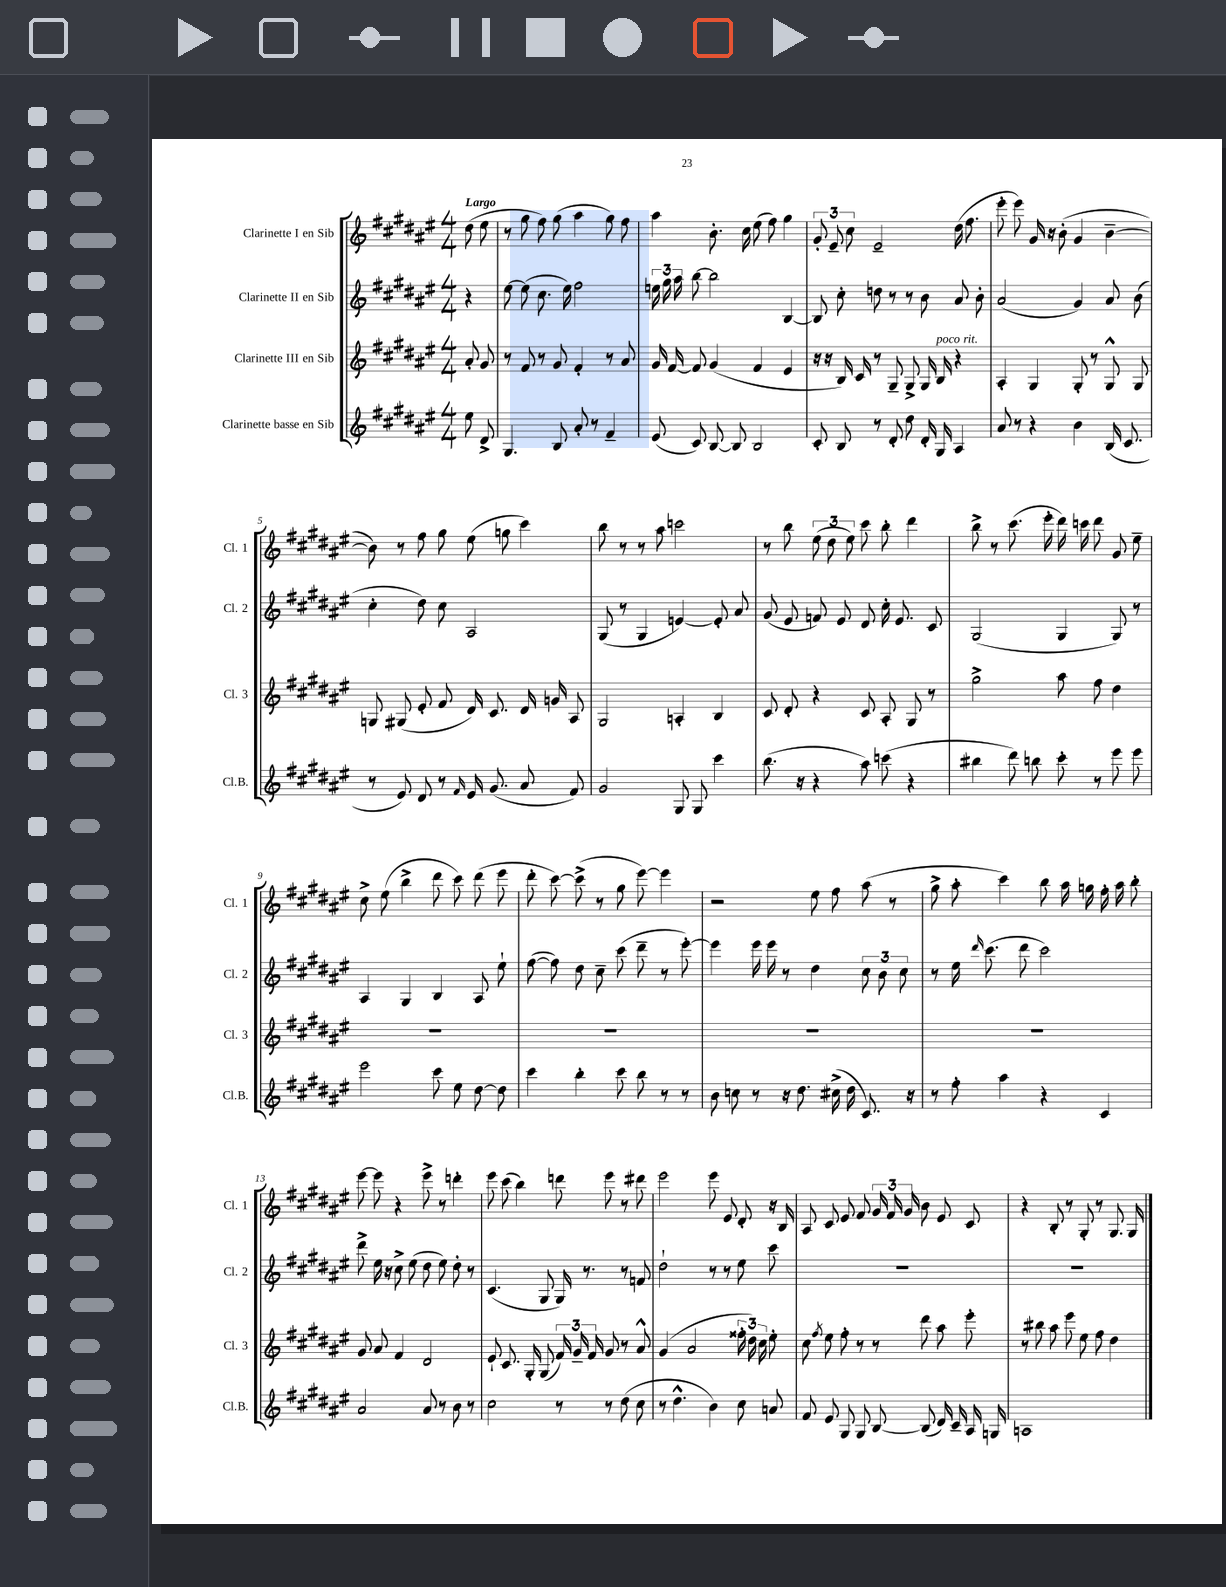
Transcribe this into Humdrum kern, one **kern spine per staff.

**kern	**kern	**kern	**kern
*staff4	*staff3	*staff2	*staff1
*clefG2	*clefG2	*clefG2	*clefG2
*k[f#c#g#d#a#e#]	*k[f#c#g#d#a#e#]	*k[f#c#g#d#a#e#]	*k[f#c#g#d#a#e#]
*M4/4	*M4/4	*M4/4	*M4/4
8ee#	8a#'	4r	(8dd#
8d#^	8g#	.	8ee#
=	=	=	=
4.G#	8r	[8ee#	8r
.	8f#	(8ee#]	8gg#
.	8r	8.cc#	8ff#)
8B	8g#	.	(8gg#
.	.	16ee#)	.
8a#'	4f#'	2ff#	4aa#
8r	.	.	.
4f#~	8r	.	8gg#)
.	8a#	.	8ff#
=	=	=	=
(8e#	16g#	24ee	4aa#
.	.	24gg#	.
.	[16f#	.	.
.	.	24aa#	.
8c#)	8f#]	[8bb	.
[8B	(4g#	2bb]	8.b'
8B]	.	.	.
.	.	.	16cc#
2B	4f#	.	(8ee#
.	.	.	8ff#)
.	4e#	[4B	4gg#
=	=	=	=
8c#'	16r	8B]	12g#'
.	16r	.	.
.	.	.	12e#~
8B	16B)	8cc#'	.
.	.	.	12cc#
.	16c#	.	.
8r	8r	8dd	2e#~
8d#'	8G#~	8r	.
8dd#	8G#^	8r	.
16d#'	16G#	8b	.
16G#	16B	.	.
4A#	4r	8a#	(16dd#
.	.	.	8.ff#
.	.	8b'	.
=	=	=	=
8a#	4A#'	(2a#	8eee#'
8r	.	.	8eee#)
4r	4G#	.	16g#
.	.	.	16r
.	.	.	(8b'
4b	8G#'	4g#)	4g#
.	8r	.	.
(16B	8G#^^	8a#	[4b~
8.c#	.	.	.
.	8G#	(8b	.
=	=	=	=
8r	8G	4cc#'	8b])
8e#)	(8G#	.	8r
8d#	8e#'	8dd#)	8ff#
8r	8f#	8cc#	8gg#
16qqf#	.	.	.
16e#	16d#)	2A#	(8ee#
(8.g#	8.c#	.	.
.	.	.	8gg
8a#	16d#	.	4ccc#)
.	16g	.	.
8f#)	8A#	.	.
=	=	=	=
2g#	2G#	(8G#	8bb
.	.	8r	8r
.	.	4G#	8r
.	.	.	8aa#
8G#	4A'	[4e)	2ccc
8G#	.	.	.
4ccc#	4B	8e']	.
.	.	8a#	.
=	=	=	=
(8.bb	8c#	(8g#	8r
.	8d#'	8e#	8bb
16r	.	.	.
4r	4r	8f)	(12ee#
.	.	.	12dd#
.	.	8e#	.
.	.	.	12ee#)
8aa#)	8c#	8d#	8ccc#
(8ccc	8A#'	16cc#'	8bb'
.	.	8.e#	.
4r	8G#	.	4ddd#
.	8r	8c#	.
=	=	=	=
4bb#	2gg#^	(2G#	8bb^
.	.	.	8r
8ddd#)	.	.	(8.ccc#
8bb	.	.	.
.	.	.	16eee#'
8ccc#'	8aa#	4G#	16ddd#)
.	.	.	16ccc
8r	8ff#	.	8ddd#
8eee#	4dd#	8G#)	8g#
8eee#	.	8r	8ee#~
=	=	=	=
2eee#	1r	4A#	8cc#^
.	.	.	(8ee#
.	.	4G#	4bb^
8ccc#	.	4B	8ddd#
8ee#	.	.	8ccc#)
[8dd#	.	8A#	(8ddd#
8dd#]	.	8ee#`	8eee#
=	=	=	=
4ccc#	1r	([8ff#	8ddd#'
.	.	8ff#])	[8ccc#)
4bb'	.	8dd#	(8ccc#^]
.	.	8cc#~	8r
8ccc#	.	(8ccc#	8gg#
8bb	.	8ddd#~	[8eee#)
8r	.	8r	4eee#]
8r	.	[8eee#')	.
=	=	=	=
8b	1r	4eee#]	2r
8cc	.	.	.
8r	.	16eee#	.
.	.	16eee#	.
16r	.	8r	.
8.dd#	.	.	.
.	.	4dd#	8ee#
(16cc#^	.	.	8ff#
16dd#	.	.	.
8.c#)	.	12cc#	(8aa#
.	.	12b	.
.	.	.	8r
.	.	12cc#	.
16r	.	.	.
=	=	=	=
8r	1r	8r	8gg#^
8ff#'	.	16ee#	8aa#'
.	.	16qqddd#	.
.	.	(8.ccc#	.
4aa#	.	.	4ccc#)
.	.	8ddd#	.
4r	.	2ccc#)	8bb
.	.	.	16aa#
.	.	.	16gg
4c#	.	.	16ff#'
.	.	.	16aa#
.	.	.	8bb'
=	=	=	=
2a#	8g#	8ddd#^	[8eee#
.	8a#	16ee#	8eee#]
.	.	16r	.
.	4f#	8cc#^	4r
.	.	(8ee#	.
8a#	2d#	8dd#	8eee#^
8r	.	8ee#)	8r
8b	.	8dd#'	4ddd'
8r	.	8r	.
=	=	=	=
2cc#	8e#`	(4.c#	8eee#
.	8.c#	.	(8ccc#
.	.	.	4bb)
.	16G#'	.	.
.	(8G#	8G#	.
8r	24f#)	16G#)	8ddd
.	24g#~	.	.
.	.	8.r	.
.	24f#	.	.
8r	8g#	.	8eee#
(8dd#	8r	8r	8r
8cc#	8a#^^	8f	8ddd#
=	=	=	=
8r	(4g#	2dd#`	2eee#
4.dd#^^	.	.	.
.	2a#	.	.
4b)	.	8r	8eee#
.	.	8r	8e#
8cc#	24ff##'	8ee#	8d#'
.	24dd#)	.	.
.	24cc#	.	.
8a	8ee#'	8ccc#	16r
.	.	.	16B
=	=	=	=
8f#	8cc#	1r	8A#
.	8qff#	.	.
8e#	8ee#	.	8c#
8G#	8ff#'	.	8e#
8G#	8r	.	8f#
[8B	8r	.	24g#
.	.	.	24f#
.	.	.	24g#
(8B]	8ddd#	.	8b
16d#)	8aa#	.	8e#
16c#~	.	.	.
16A#	8eee#'	.	8c#
16G	.	.	.
=	=	=	=
1A	8r	1r	4r
.	8bb#	.	.
.	8aa#	.	8B'
.	8eee#	.	8r
.	8ee#	.	8G#'
.	8ff#	.	8r
.	4dd#	.	8.G#
.	.	.	16G#
==	==	==	==
*-	*-	*-	*-
